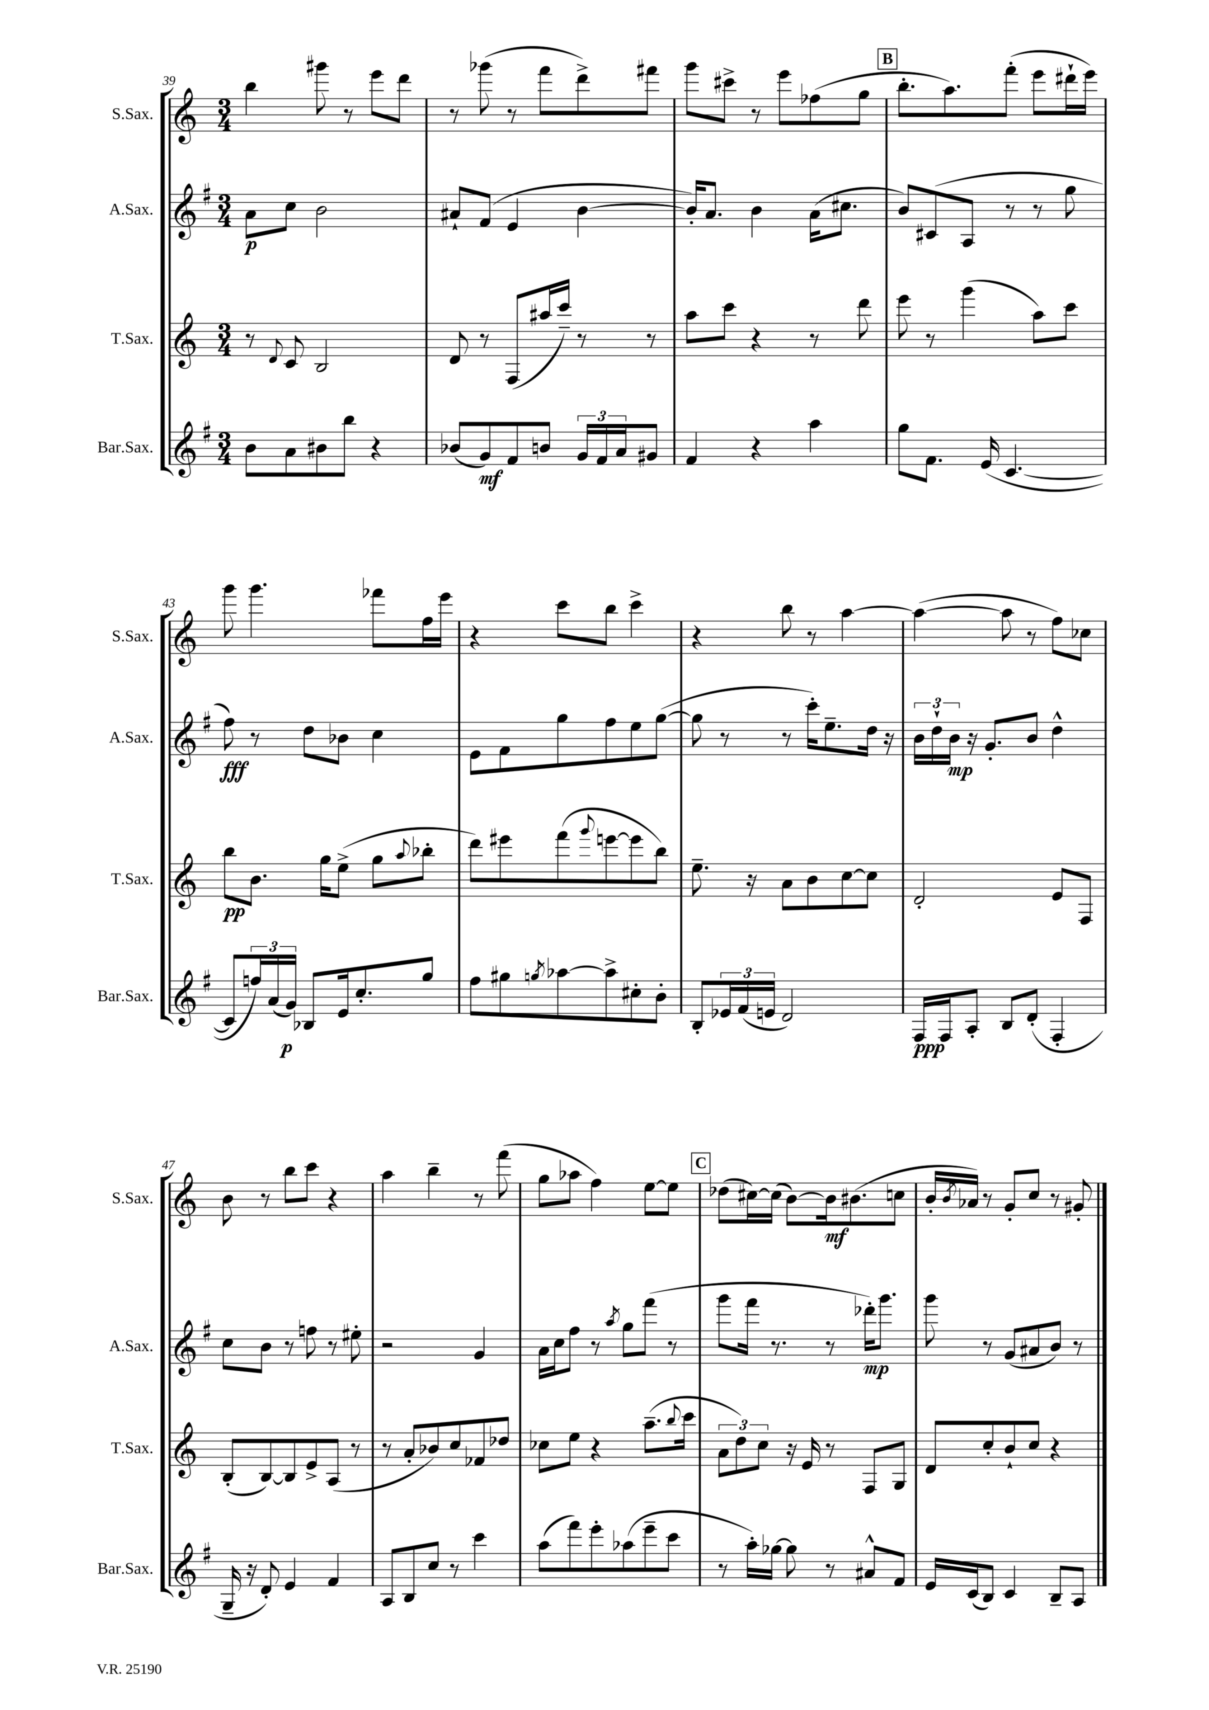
<<
\new StaffGroup <<
\new Staff = "s0" \with { instrumentName = "S.Sax." shortInstrumentName = "S.Sax." } {
    \clef treble \key c \major \numericTimeSignature \time 3/4
    b''4 gis'''8 r8 e'''8 d'''8 |
    r8 ges'''8( r8 f'''8 d'''8->) fis'''8 |
    g'''8 cis'''8-> r8 e'''8 fes''8( g''8 |
    \mark \markup { \box "B" } b''8.-. a''8.) f'''8-.( e'''8 dis'''16-! e'''16) |
    g'''8 g'''4. fes'''8 f''16 e'''16 |
    r4 c'''8 b''8 c'''4-> |
    r4 b''8 r8 a''4~ |
    a''4~( a''8 r8 f''8) ces''8 |
    b'8 r8 b''8 c'''8 r4 |
    a''4 b''4-- r8 f'''8( |
    g''8 aes''8 f''4) e''8~ e''8 |
    \mark \markup { \box "C" } des''8( cis''16~) cis''16( b'8~) b'16\mf bis'8.( c''8 |
    b'16-. \acciaccatura { b'8 } aes'16) r8 g'8-. c''8 r8 gis'8-. \bar "|." |
}
\new Staff = "s1" \with { instrumentName = "A.Sax." shortInstrumentName = "A.Sax." } {
    \clef treble \key g \major \numericTimeSignature \time 3/4
    a'8\p c''8 b'2 |
    ais'8-! fis'8( e'4 b'4~ |
    b'16-.) a'8. b'4 a'16( cis''8. |
    \mark \markup { \box "B" } b'8) cis'8( a8 r8 r8 g''8 |
    fis''8\fff) r8 d''8 bes'8 c''4 |
    e'8 fis'8 g''8 fis''8 e''8 g''8~( |
    g''8 r8 r8 c'''16-.) e''8.-- d''16 r16 |
    \tuplet 3/2 { b'16 d''16-! b'16\mp } r16 g'8.-. b'8 d''4-^ |
    c''8 b'8 r8 f''8 r8 eis''8-. |
    r2 g'4 |
    a'16 c''16 fis''8 r8 \acciaccatura { a''8 } g''8 fis'''8( r8 |
    \mark \markup { \box "C" } g'''8 fis'''16 r8. r8 des'''16-.\mp) g'''8. |
    g'''8 r8 g'8( ais'8 b'8) r8 \bar "|." |
}
\new Staff = "s2" \with { instrumentName = "T.Sax." shortInstrumentName = "T.Sax." } {
    \clef treble \key c \major \numericTimeSignature \time 3/4
    r8 \appoggiatura { d'8 } c'8 b2 |
    d'8 r8 f8( ais''16 c'''16--) r8 r8 |
    a''8 c'''8 r4 r8 d'''8 |
    \mark \markup { \box "B" } e'''8 r8 g'''4( a''8) c'''8 |
    b''8\pp b'8. g''16 e''8->( g''8 \appoggiatura { a''8 } bes''8-. |
    d'''8) eis'''8 f'''8( \appoggiatura { g'''8 } e'''8~ e'''8 b''8) |
    e''8.-- r16 a'8 b'8 c''8~ c''8 |
    d'2-. e'8 f8 |
    b8-.( b8~) b8 e'8-> a8( r8 |
    r8 a'8-. bes'8) c''8 fes'8 des''8 |
    ces''8 e''8 r4 a''8.--( \appoggiatura { b''8 } c'''16 |
    \mark \markup { \box "C" } \tuplet 3/2 { a'8 d''8) c''8 } r16 e'16 r8 f8 g8 |
    d'8 c''8-. b'8-! c''8 r4 \bar "|." |
}
\new Staff = "s3" \with { instrumentName = "Bar.Sax." shortInstrumentName = "Bar.Sax." } {
    \clef treble \key g \major \numericTimeSignature \time 3/4
    b'8 a'8 bis'8 b''8 r4 |
    bes'8( g'8\mf) fis'8 b'8 \tuplet 3/2 { g'16 fis'16 a'16 } gis'8 |
    fis'4 r4 a''4 |
    \mark \markup { \box "B" } g''8 fis'8. e'16( c'4.~ |
    c'8 \tuplet 3/2 { f''16) a'16( g'16\p) } bes8 e'16 c''8.-. g''8 |
    fis''8 gis''8 \acciaccatura { g''8 } aes''8~ aes''8-> cis''8-. b'8-. |
    b8-. \tuplet 3/2 { ees'16 fis'16( e'16 } d'2) |
    fis16\ppp fis16 a8-. b8 d'8-.( fis4-. |
    g16-- r16 d'8-.) e'4 fis'4 |
    a8 b8 c''8 r8 c'''4 |
    a''8( fis'''8) e'''8-. aes''8( e'''8-- c'''8 |
    \mark \markup { \box "C" } r8 a''16-.) ges''16~ ges''8 r8 ais'8-^ fis'8 |
    e'16 c'16( b8) c'4 b8-- a8 \bar "|." |
}
>>
>>
\layout { \context { \Score currentBarNumber = #39 } }
